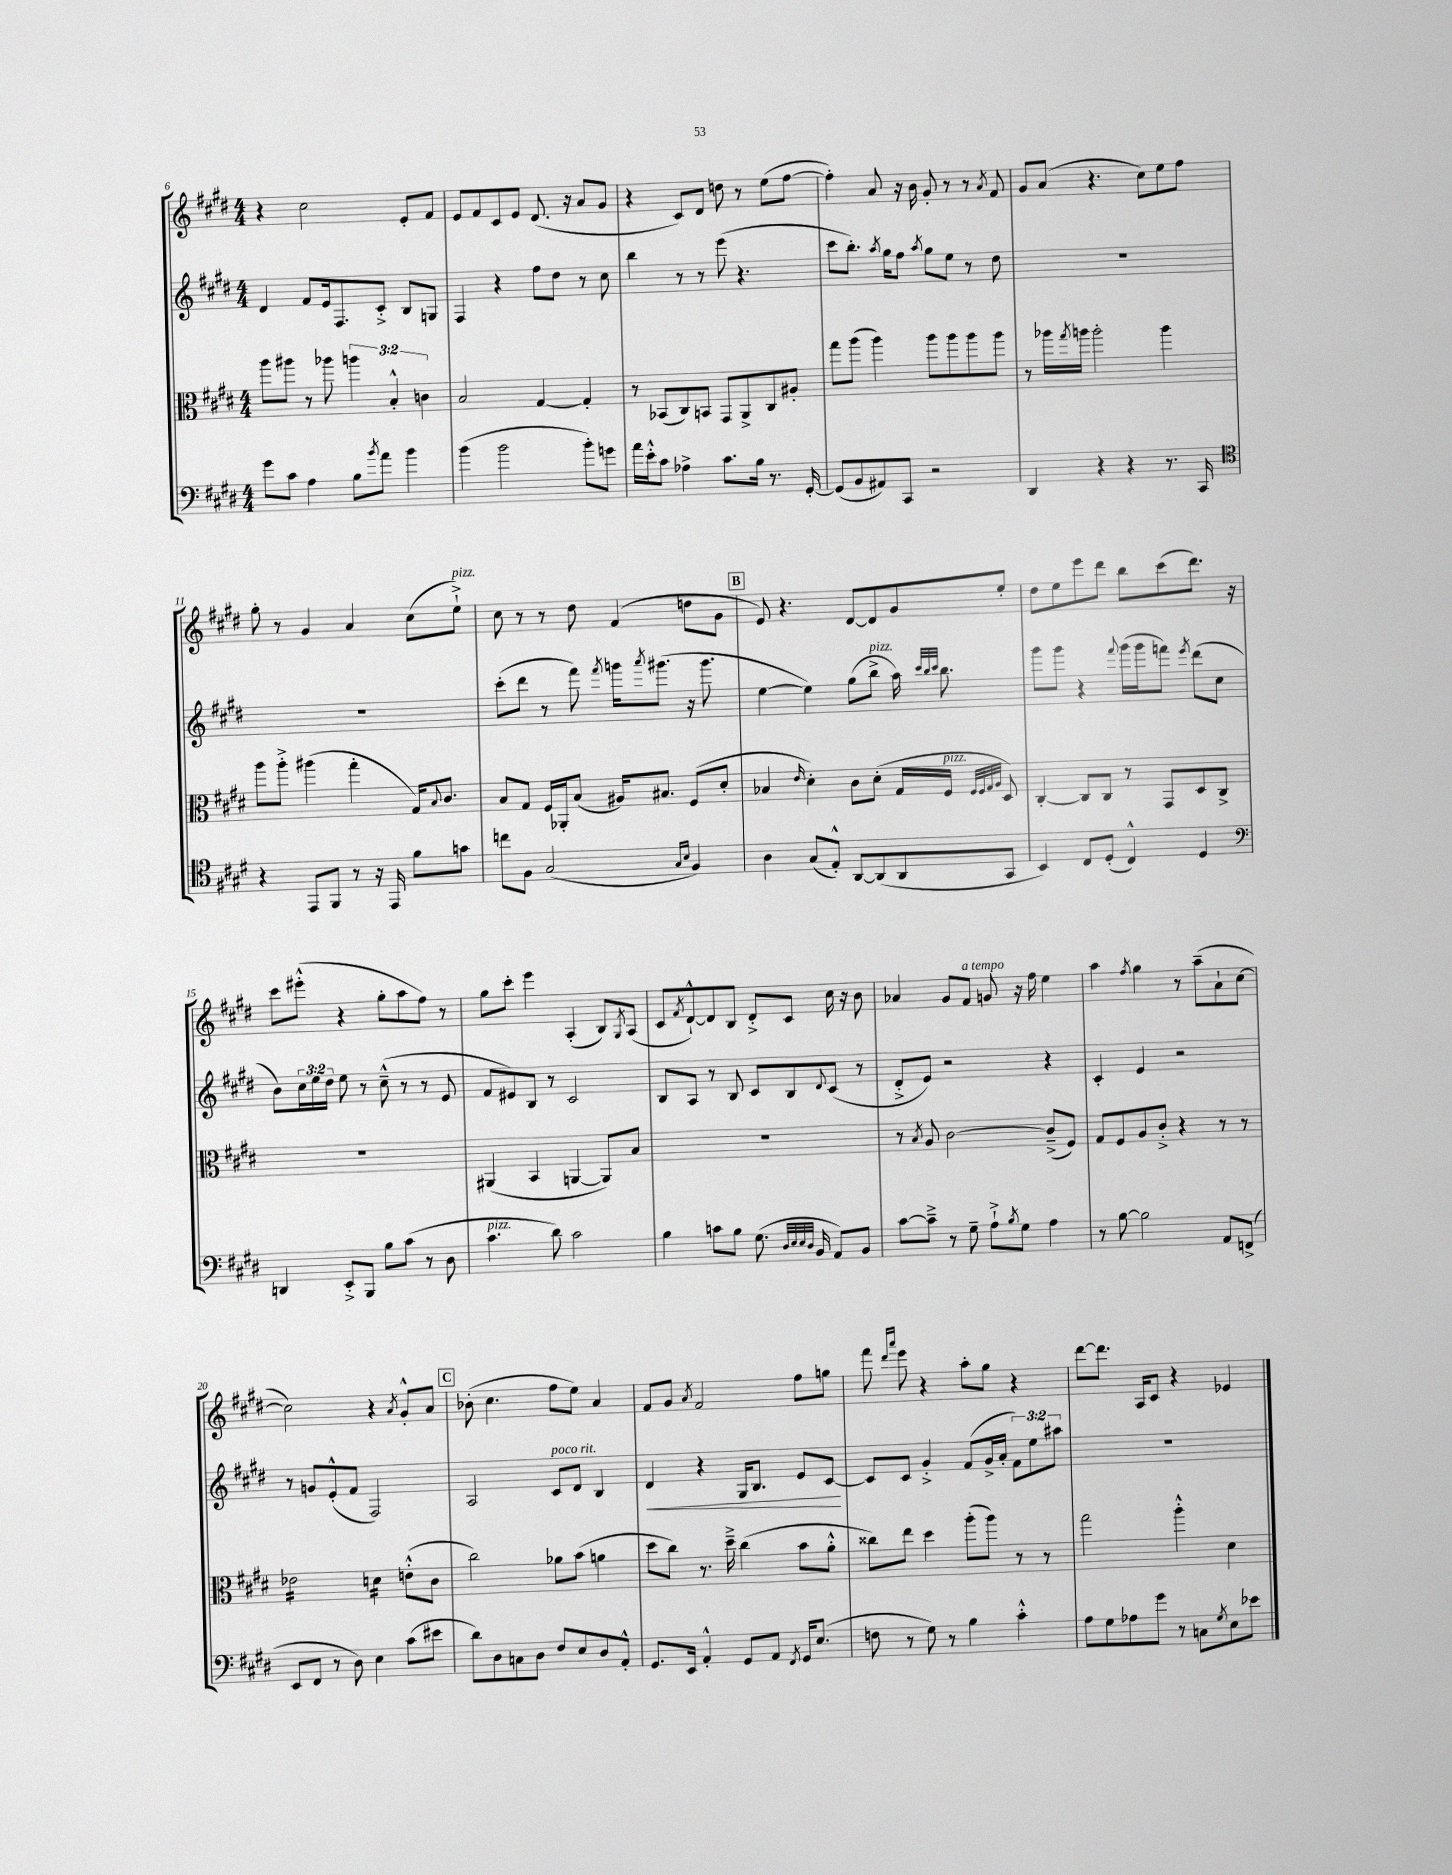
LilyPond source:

<<
\new StaffGroup <<
\new Staff = "s0" {
    \clef treble \key e \major \numericTimeSignature \time 4/4
    r4 cis''2 e'8-. fis'8 |
    e'8 fis'8 cis'8 e'8 dis'8.( r16 a'8 gis'8 |
    r4 cis'8) dis'8 d''8 r8 e''8( fis''8~ |
    fis''4-.) a'8 r16 b'16 gis'8-. r8 r8 \acciaccatura { a'8 } fis'8 |
    gis'8 a'8( r4. cis''8) e''8 fis''8 |
    gis''8-. r8 gis'4 a'4 cis''8( e''8-!->^\markup { \italic "pizz." }) |
    cis''8 r8 r8 dis''8 fis'4( d''8 gis'8 |
    \mark \markup { \box "B" } e'8) r4. dis'8~ dis'8 gis'8 e''8-. |
    dis''8 e''8 e'''8 dis'''8 b''8 cis'''8( dis'''8.) r16 |
    cis'''8 eis'''8-.-^( r4 gis''8-. a''8 fis''8) r8 |
    gis''8 cis'''8-. e'''4 a4-.( b8) \acciaccatura { gis8 } a8( |
    cis'8 \acciaccatura { fis'8 } dis'8~-!-^) dis'8 b8 dis'8-.-> cis'8 cis''16 r16 b'8 |
    aes'4 gis'8 fis'8^\markup { \italic "a tempo" } g'8 r16 fis''16 e''4 |
    a''4 \acciaccatura { fis''8 } gis''4 r8 a''8--( a'8-! cis''8~ |
    cis''2) r4 \acciaccatura { a'8 } gis'8-.-^ a'8 |
    \mark \markup { \box "C" } bes'8-.( cis''4. fis''8 e''8) a'4 |
    fis'8 gis'8 \acciaccatura { a'8 } fis'2 fis''8 g''8 |
    fis'''8 \grace { dis'''16 a'''16 } e'''8 r4 a''8-. gis''8 r4 |
    dis'''8~ dis'''8. a16 cis'8 r4 ees'4 \bar "|." |
}
\new Staff = "s1" {
    \clef treble \key e \major \numericTimeSignature \time 4/4 \override Staff.TupletNumber.text = #tuplet-number::calc-fraction-text
    dis'4 fis'8 e'16 fis8. cis'8-.-> b8 g8 |
    fis4 r4 fis''8 dis''8 r8 cis''8 |
    b''4 r8 r8 e'''8( r4. |
    cis'''8 b''8.-.) \acciaccatura { a''8 } gis''16 fis''8 \acciaccatura { a''8 } gis''8 e''8 r8 dis''8 |
    R1 |
    R1 |
    cis'''8-.( dis'''8 r8 fis'''8) \acciaccatura { fis'''8 } g'''16 \acciaccatura { a'''8 } gis'''8.( r16 gis'''8. |
    \mark \markup { \box "B" } e''4~ e''4) gis''8( b''8->^\markup { \italic "pizz." } a''16) \grace { cis'''32 b''32 cis'''32 } b''8. |
    gis'''8 gis'''8 r4 \appoggiatura { fis'''8 } gis'''16( gis'''16 f'''8) \acciaccatura { e'''8 } dis'''8( cis''8 |
    b'8) \tuplet 3/2 { cis''16 e''16 dis''16 } e''8 r8 cis''8---^( r8 r8 e'8 |
    fis'8 eis'8) b8 r8 cis'2 |
    b8 a8 r8 b8 cis'8 b8 \appoggiatura { dis'8 } cis'8( r8 |
    dis'8-.-> e'8) r2 r4 |
    cis'4-. e'4 r2 |
    r8 g'8 e'8-.-^( fis'8 fis2) |
    \mark \markup { \box "C" } a2 cis'8^\markup { \italic "poco rit." } dis'8 b4 |
    dis'4\< r4 gis16 b8. e'8 cis'8~\! |
    cis'8 cis'8 gis'4-.-> fis'8( gis'16-> a'16-. \tuplet 3/2 { fis'8) e''8 ais''8 } |
    R1 \bar "|." |
}
\new Staff = "s2" {
    \clef alto \key e \major \numericTimeSignature \time 4/4 \override Staff.TupletNumber.text = #tuplet-number::calc-fraction-text
    a''8 ais''8 r8 aes''8 \tuplet 3/2 { a''4 b4-.-^ c'4 } |
    b2 gis4~ gis4-. |
    r8 bes,8( cis8) b,8 gis,8 a,8-> cis8 ais8-. |
    gis''8 a''8( a''4) a''8 a''8 a''8 a''8 |
    r8 aes''16 \acciaccatura { gis''8 } a''16 a''2-. a''4 |
    a''8 a''8-.-> ais''4( gis''4-. gis16) \appoggiatura { b8 } cis'8. |
    b8 gis8 fis16 aes,16-. b8( ais16) bis8. fis8( dis'8-. |
    \mark \markup { \box "B" } bes4 \grace { e'16 } dis'4-.) cis'8 dis'8-.( gis16 fis16^\markup { \italic "pizz." } \grace { fis32 fis32 gis32 a32 } dis8) |
    cis4~-. cis8 cis8 r8 gis,8 dis8 cis8-> |
    R1 |
    ais,4( b,4 a,4~ a,8) b8 |
    R1 |
    r8 \acciaccatura { b8 } a8 cis'2~ cis'8--->( fis8) |
    gis8 fis8 a8 cis'8-.-> r4 r8 r8 |
    ees'2:16 d'4:16 e'8-.-^( cis'8 |
    \mark \markup { \box "C" } cis''2) aes'8 b'8( a'4 |
    dis''8 cis''8) r8. dis''16---> cis''4( b'8 a'8-.-^ |
    cisis''8) e''8 dis''4 a''8-.( a''8) r8 r8 |
    gis''2 a''4-.-^ dis'4 \bar "|." |
}
\new Staff = "s3" {
    \clef bass \key e \major \numericTimeSignature \time 4/4
    gis'8 cis'8 a4 b8 \acciaccatura { b'8 } a'8 b'4 |
    b'4( b'2 b'8-.) g'8 |
    a'16 e'16-.-^ cis'8 aes4-> cis'8. b16 r8. gis,16~-. |
    gis,8( b,8 ais,8) cis,8 r2 |
    dis,4 r4 r4 r8. cis,16 |
    \clef tenor r4 e,8 fis,8 r8 r16 e,16 fis'8 g'8 |
    c''8 fis8 gis2( \grace { gis16 b16 } fis4) |
    \mark \markup { \box "B" } a4 gis8( e8-.-^) a,8~ a,8( a,8 gis,8 |
    b,4) cis8 dis8-.( cis4-^) dis4 |
    \clef bass d,4 e,8-.-> b,,8 b8 cis'8( r8 dis8 |
    cis'4.^\markup { \italic "pizz." } dis'8) cis'2 |
    b4 c'8 b8 gis8.( \grace { dis32 e32 e32 dis32 } b,16 a,8) b,8 |
    cis'8~ cis'8---> r8 gis8-- a8-!-> \acciaccatura { b8 } gis8 a4 |
    r8 b8~ b2 a,8 f,8->( |
    e,8 fis,8 r8 dis8) e4 cis'8( eis'8 |
    \mark \markup { \box "C" } dis'8) dis8 c8 dis8 fis8 e8 dis8 a,8-.-^ |
    gis,8. e,16 a,4-.-^ gis,8 a,8 \acciaccatura { fis,8 } gis,16 e8.( |
    f8 r8 gis8) r8 b4 cis'4-.-^ |
    a8 gis8 aes8 gis'8 r8 c8 \acciaccatura { gis8 } e8 ees'8 \bar "|." |
}
>>
>>
\layout { \context { \Score currentBarNumber = #6 } }
